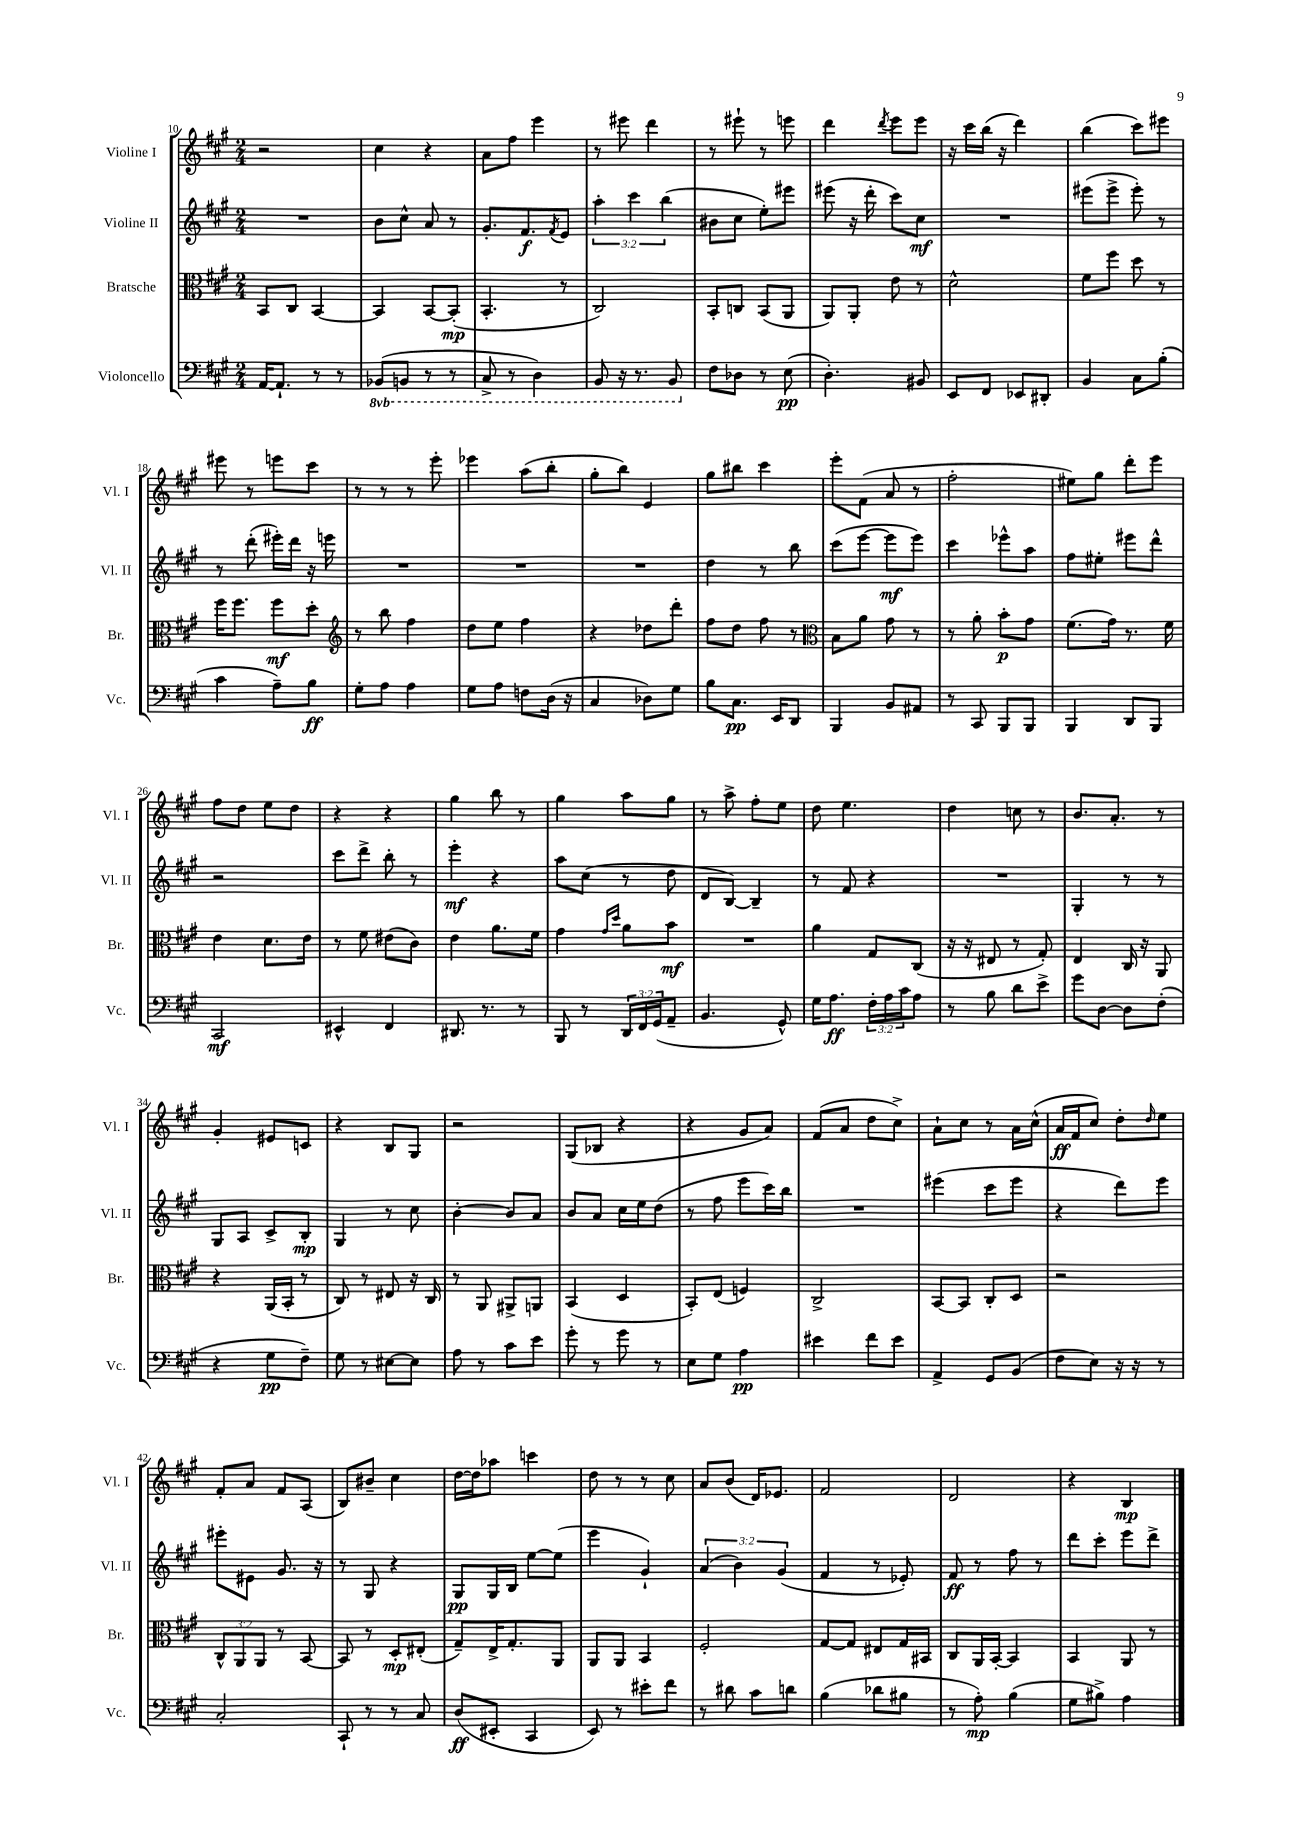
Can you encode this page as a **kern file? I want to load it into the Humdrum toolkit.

**kern	**kern	**kern	**kern
*staff4	*staff3	*staff2	*staff1
*clefF4	*clefC3	*clefG2	*clefG2
*k[f#c#g#]	*k[f#c#g#]	*k[f#c#g#]	*k[f#c#g#]
*M2/4	*M2/4	*M2/4	*M2/4
[16AA	8BB	2r	2r
8.AA`]	.	.	.
.	8C#	.	.
8r	[4BB	.	.
8r	.	.	.
=	=	=	=
(8BBB-	4BB]	8b	4cc#
8BBB	.	8cc#^^	.
8r	[8BB	8a	4r
8r	(8BB']	8r	.
=	=	=	=
8CC#^	4.BB'	8.g#'	8a
8r	.	.	8ff#
.	.	8.f#	.
4DD)	.	.	4eee
.	.	8qf#	.
.	8r	8e	.
=	=	=	=
8BBB	2C#)	6aa'	8r
16r	.	.	8eee#
.	.	6ccc#	.
8.r	.	.	.
.	.	.	4ddd
.	.	(6bb	.
8BBB	.	.	.
=	=	=	=
8F#	8BB'	8b#	8r
8D-	8C	8cc#	8eee#`
8r	(8BB	8ee')	8r
(8E	8AA	8eee#	8eee
=	=	=	=
4.D')	8AA)	(8eee#	4ddd
.	8AA'	16r	.
.	.	16ddd'	.
.	.	.	8qddd
.	8e	8ccc#)	8eee
8BB#	8r	8cc#	8eee
=	=	=	=
8EE	2d^^	2r	16r
.	.	.	16ccc#
8FF#	.	.	(16bb
.	.	.	16r
8EE-	.	.	4ddd)
8DD#'	.	.	.
=	=	=	=
4BB	8f#	(8eee#	(4bb
.	8ff#	8eee#^	.
8C#	8dd	8eee#')	8ccc#)
(8B'	8r	8r	8eee#
=	=	=	=
4c#	16ff#	8r	8eee#
.	8.ff#	.	.
.	.	(8ddd'	8r
8A~)	8ff#	16eee#')	8eee
.	.	16ddd	.
8B	8dd'	16r	8ccc#
.	.	16eee	.
=	=	=	=
*	*clefG2	*	*
8G#'	8r	2r	8r
8A	8bb	.	8r
4A	4ff#	.	8r
.	.	.	8eee'
=	=	=	=
8G#	8dd	2r	4eee-
8A	8ee	.	.
8F	4ff#	.	(8aa
(16D	.	.	8bb'
16r	.	.	.
=	=	=	=
4C#	4r	2r	8gg#'
.	.	.	8bb)
8D-)	8dd-	.	4e
8G#	8ddd'	.	.
=	=	=	=
8B	8ff#	4dd	8gg#
8.C#	8dd	.	8bb#
.	8ff#	8r	4ccc#
16EE	.	.	.
8DD	8r	8bb	.
=	=	=	=
*	*clefC3	*	*
4BBB	8B	(8ccc#	8eee'
.	8a	[8eee	(8f#
8BB	8g#	8eee]	8a
8AA#	8r	8eee)	8r
=	=	=	=
8r	8r	4ccc#	2ff#'
8CC#	8a'	.	.
8BBB	8b'	8eee-^^	.
8BBB	8g#	8aa	.
=	=	=	=
4BBB	(8.f#	8ff#	8ee#)
.	.	8ee#'	8gg#
.	16g#)	.	.
8DD	8.r	8eee#	8ddd'
8BBB	.	8ddd^^	8eee
.	16f#	.	.
=	=	=	=
2CC#	4e	2r	8ff#
.	.	.	8dd
.	8.d	.	8ee
.	.	.	8dd
.	16e	.	.
=	=	=	=
4EE#^^	8r	8ccc#	4r
.	8f#	8ddd^	.
4FF#	(8e#	8bb'	4r
.	8c#)	8r	.
=	=	=	=
8.DD#	4e	4eee'	4gg#
8.r	.	.	.
.	8.a	4r	8bb
8r	.	.	8r
.	16f#	.	.
=	=	=	=
8BBB	4g#	8aa	4gg#
8r	.	(8cc#	.
.	16qqg#	.	.
.	16qqdd	.	.
24DD	8a	8r	8aa
24FF#	.	.	.
(24GG#	.	.	.
8AA~	8b	8dd	8gg#
=	=	=	=
4.BB	2r	8d	8r
.	.	[8B)	8aa^
.	.	4B~]	8ff#'
8GG#^^)	.	.	8ee
=	=	=	=
16G#	4a	8r	8dd
8.A	.	.	.
.	.	8f#	4.ee
24F#'	8G#	4r	.
24A	.	.	.
24c#	.	.	.
8A	(8C#	.	.
=	=	=	=
8r	16r	2r	4dd
.	16r	.	.
8B	8E#	.	.
8d	8r	.	8cc
8e^	8G#')	.	8r
=	=	=	=
8g#	4E	4G#'	8.b
[8D	.	.	.
.	.	.	8.a'
8D]	16C#	8r	.
.	16r	.	.
(8F#'	8AA	8r	8r
=	=	=	=
4r	4r	8G#	4g#'
.	.	8A	.
8G#	(16AA	8c#^	8e#
.	16BB'	.	.
8F#~)	8r	8B'	8c
=	=	=	=
8G#	8C#)	4G#	4r
8r	8r	.	.
[8E#	8E#	8r	8B
8E#]	16r	8cc#	8G#
.	16C#	.	.
=	=	=	=
8A	8r	[4b'	2r
8r	8AA	.	.
8c#	8AA#^	8b]	.
8e	8AA	8a	.
=	=	=	=
8g#'	(4BB	8b	(8G#
8r	.	8a	8B-
8g#	4D	16cc#	4r
.	.	16ee	.
8r	.	(8dd	.
=	=	=	=
8E	8BB')	8r	4r
8G#	(8E	8ff#	.
4A	4F)	8eee	8g#
.	.	16ccc#)	8a)
.	.	16bb	.
=	=	=	=
4e#	2C#^	2r	(8f#
.	.	.	8a
8f#	.	.	8dd
8e#	.	.	8cc#^)
=	=	=	=
4AA^	[8BB	(4eee#	8a`
.	8BB]	.	8cc#
8GG#	8C#'	8ccc#	8r
(8BB	8D	8eee#	16a
.	.	.	(16cc#^^
=	=	=	=
8F#	2r	4r	16a
.	.	.	16f#
8E)	.	.	8cc#)
16r	.	8ddd)	8dd'
16r	.	.	.
.	.	.	16qqdd
8r	.	8eee	8ee
=	=	=	=
2C#'	12C#^^	8eee#'	8f#'
.	12AA	.	.
.	.	8e#	8a
.	12AA	.	.
.	8r	8.g#	8f#
.	[8BB	.	(8A
.	.	16r	.
=	=	=	=
8CC#`	8BB]	8r	8B)
8r	8r	8G#	8b#~
8r	8D'	4r	4cc#
8C#	(8E#'	.	.
=	=	=	=
(8D	8G#~)	8G#	[16dd
.	.	.	16dd]
8EE#'	16E^	16G#	8aa-
.	8.G#'	16B	.
4CC#	.	[8ee	4ccc
.	8AA	(8ee]	.
=	=	=	=
8EE)	8AA	4eee	8dd
8r	8AA	.	8r
8e#'	4BB	4g#`)	8r
8f#	.	.	8cc#
=	=	=	=
8r	2F#'	(6a	8a
8d#	.	.	(8b
.	.	6b)	.
8c#	.	.	16d)
.	.	.	8.e-
.	.	(6g#	.
8d	.	.	.
=	=	=	=
(4B	[8G#	4f#	2f#
.	8G#]	.	.
8d-	8E#	8r	.
8B#	16G#	8e-')	.
.	16BB#	.	.
=	=	=	=
8r	8C#	8f#	2d
8A')	16AA	8r	.
.	[16BB'	.	.
(4B	4BB]	8ff#	.
.	.	8r	.
=	=	=	=
8G#	4BB	8ddd	4r
8B#^)	.	8ccc#'	.
4A	8AA	8eee	4B
.	8r	8ddd^	.
==	==	==	==
*-	*-	*-	*-
